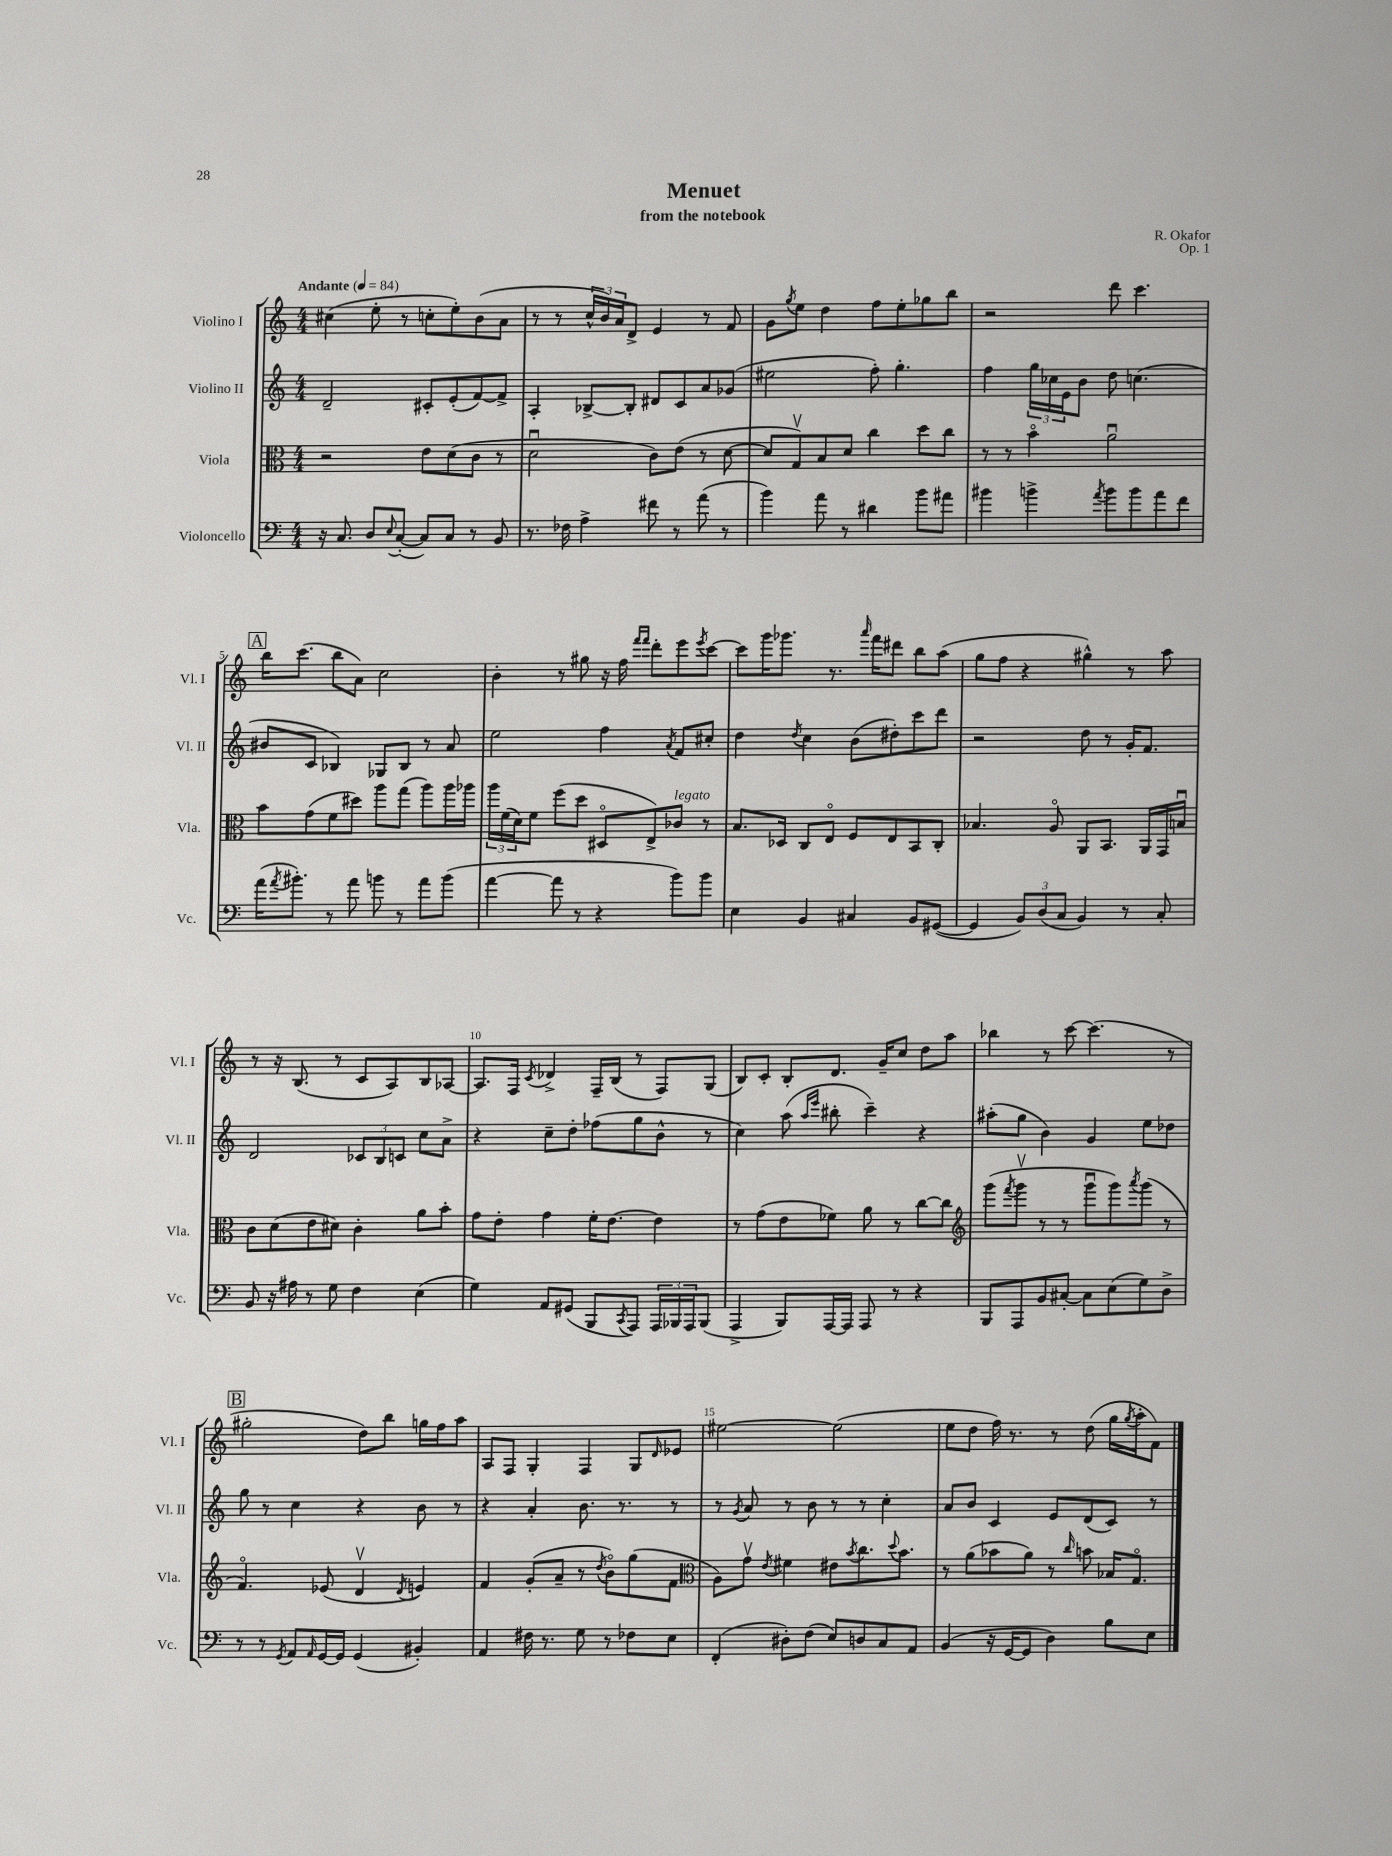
\header { title = "Menuet" composer = "R. Okafor" subtitle = "from the notebook" opus = "Op. 1" }
<<
\new StaffGroup <<
\new Staff = "s0" \with { instrumentName = "Violino I" shortInstrumentName = "Vl. I" } {
    \clef treble \key c \major \numericTimeSignature \time 4/4 \tempo "Andante" 4 = 84
    cis''4( e''8-. r8 c''8-. e''8-.) b'8( a'8 |
    r8 r8 \tuplet 3/2 { c''16-^ b'16) a'16 } d'8-> e'4 r8 f'8 |
    g'8 \acciaccatura { g''8 } e''8 d''4 f''8 e''8-. ges''8 b''8 |
    r2 d'''8 c'''4. |
    \mark \markup { \box "A" } b''16 c'''8.( b''8 a'8) c''2 |
    b'4-. r8 gis''8 r16 f''16 \grace { f'''16 f'''16 } d'''8-. e'''8 \acciaccatura { e'''8 } c'''8~ |
    c'''8 g'''16 ges'''8. r8. \grace { a'''16 } f'''16 dis'''8 b''8 a''8( |
    g''8 f''8 r4 gis''4-^) r8 a''8 |
    r8 r16 b8.( r8 c'8 a8) b8 aes8~ |
    aes8. f16 \acciaccatura { c'8 } des'4-> f16-- b16( r8 f8) g8( |
    b8) c'8-. b8-. d'8. g'16-- c''8 d''8 a''8 |
    bes''4 r8 c'''8~ c'''4.( r8 |
    \mark \markup { \box "B" } gis''2-. d''8) b''8 g''16 f''16 a''8 |
    a8 f8 g4-. f4 g8 \grace { d'16 } ees'8 |
    eis''2~ eis''2( |
    e''8 d''8 f''16) r8. r8 d''8( g''16 \acciaccatura { g''8 } a''16-. f'8) \bar "|." |
}
\new Staff = "s1" \with { instrumentName = "Violino II" shortInstrumentName = "Vl. II" } {
    \clef treble \key c \major \numericTimeSignature \time 4/4
    d'2-- cis'8-. e'8-.( f'8~) f'8-> |
    a4-. bes8~-> bes8-. dis'8 c'8 a'8 ges'8( |
    eis''2 f''8-.) g''4.-. |
    f''4 \tuplet 3/2 { g''16 ces''16 e'16 } b'8 d''8 c''4.( |
    \mark \markup { \box "A" } bis'8 c'8 bes4) ges8 bes8 r8 a'8 |
    e''2 f''4 \acciaccatura { a'8 } f'8 cis''8-. |
    d''4 \acciaccatura { d''8 } c''4 b'8( dis''8-.) c'''8 d'''8 |
    r2 d''8 r8 g'16-. f'8. |
    d'2 \tuplet 3/2 { ces'8 b8 c'8 } c''8 a'8-> |
    r4 c''8-- d''8-. fes''8( g''8 b'8-^ r8 |
    c''4) a''8( \grace { a''16 e'''16 } bis''8-. c'''4--) r4 |
    ais''8-.( g''8 b'4) g'4 e''8 des''8 |
    \mark \markup { \box "B" } g''8 r8 c''4 r4 b'8 r8 |
    r4 a'4-. b'8. r8. r8 |
    r8 \acciaccatura { g'8 } a'8 r8 b'8 r8 r8 c''4-. |
    a'8 b'8 c'4 e'8 d'8( c'8) r8 \bar "|." |
}
\new Staff = "s2" \with { instrumentName = "Viola" shortInstrumentName = "Vla." } {
    \clef alto \key c \major \numericTimeSignature \time 4/4
    r2 e'8 d'8( c'8 r8 |
    d'2\downbow c'8) e'8( r8 d'8~ |
    d'8 g8\upbow) b8 d'8 c''4 d''8 c''8 |
    r8 r8 b'4\flageolet a'2\downbow |
    \mark \markup { \box "A" } b'8 g'8( f'8 dis''8) a''8 g''8( a''8) a''16 aes''16 |
    \tuplet 3/2 { a''16 f'16( d'16) } f'8 f''8( d''8 dis8\flageolet e8->) ces'8^\markup { \italic "legato" } r8 |
    b8. des16 c8 e8\flageolet f8 e8 b,8 c8-. |
    bes4. a8\flageolet a,8 b,8. a,16 g,16 b16\downbow |
    c'8 d'8( e'8 dis'8) c'4-. a'8 b'8-. |
    g'8 e'8-. g'4 f'16-. e'8.~ e'4 |
    r8 g'8( e'8 fes'8) a'8 r8 c''8~ c''8 |
    \clef treble g'''8( \acciaccatura { f'''8 } g'''8\upbow r8 r8 g'''8\downbow g'''8) \acciaccatura { a'''8 } g'''8( r8 |
    \mark \markup { \box "B" } f'4.\flageolet) ees'8( d'4\upbow \acciaccatura { d'8 } e'4) |
    f'4 g'8-.( a'8-- r8 \acciaccatura { d''8 } b'8\flageolet) g''8( f'8 |
    \clef alto a8) g'8\upbow \acciaccatura { e'8 } fis'4 eis'8 \acciaccatura { b'8 } c''8. \appoggiatura { d''8 } b'8. |
    r8 a'8( bes'8 a'8) r8 \grace { c''16 } b'8 bes16 g8.\flageolet \bar "|." |
}
\new Staff = "s3" \with { instrumentName = "Violoncello" shortInstrumentName = "Vc." } {
    \clef bass \key c \major \numericTimeSignature \time 4/4
    r16 c8. d8 \appoggiatura { e8 } c8~-.( c8) c8 r8 b,8 |
    r8. fes16 a4-> fis'8 r8 a'8( r8 |
    b'4) a'8 r8 dis'4 b'8 ais'8 |
    bis'4 b'4-> \acciaccatura { a'8 } b'8 b'8 a'8 f'8 |
    \mark \markup { \box "A" } a'16( \acciaccatura { a'8 } bis'8.-.) r8 a'8 b'8 r8 a'8 b'8( |
    a'4~ a'8 r8 r4 b'8) b'8 |
    e4 b,4 cis4 b,8 gis,8~( |
    gis,4 \tuplet 3/2 { b,8) d8( c8 } b,4) r8 c8-. |
    b,8 r16 ais16 r8 g8 f4 e4( |
    g4) a,8 gis,8( b,,8 \acciaccatura { c,8 } a,,8) \tuplet 3/2 { a,,16 bes,,16 a,,16 } bes,,8( |
    a,,4-> b,,8) a,,16~ a,,16 a,,8 r8 r4 |
    b,,8 a,,8 b,8 cis8~-. cis8 e8( g8) d8-> |
    \mark \markup { \box "B" } r8 r8 \acciaccatura { g,8 } a,8 \grace { a,16 } g,16~ g,16 g,4( bis,4-.) |
    a,4 fis16 r8. g8 r8 fes8 e8 |
    f,4-.( dis8-.) f8( e8) d8 c8 a,8 |
    b,4( r16 g,16~ g,8 d4) b8 e8 \bar "|." |
}
>>
>>
\layout { \context { \Score \override BarNumber.break-visibility = ##(#f #t #t) barNumberVisibility = #(every-nth-bar-number-visible 5) } }
